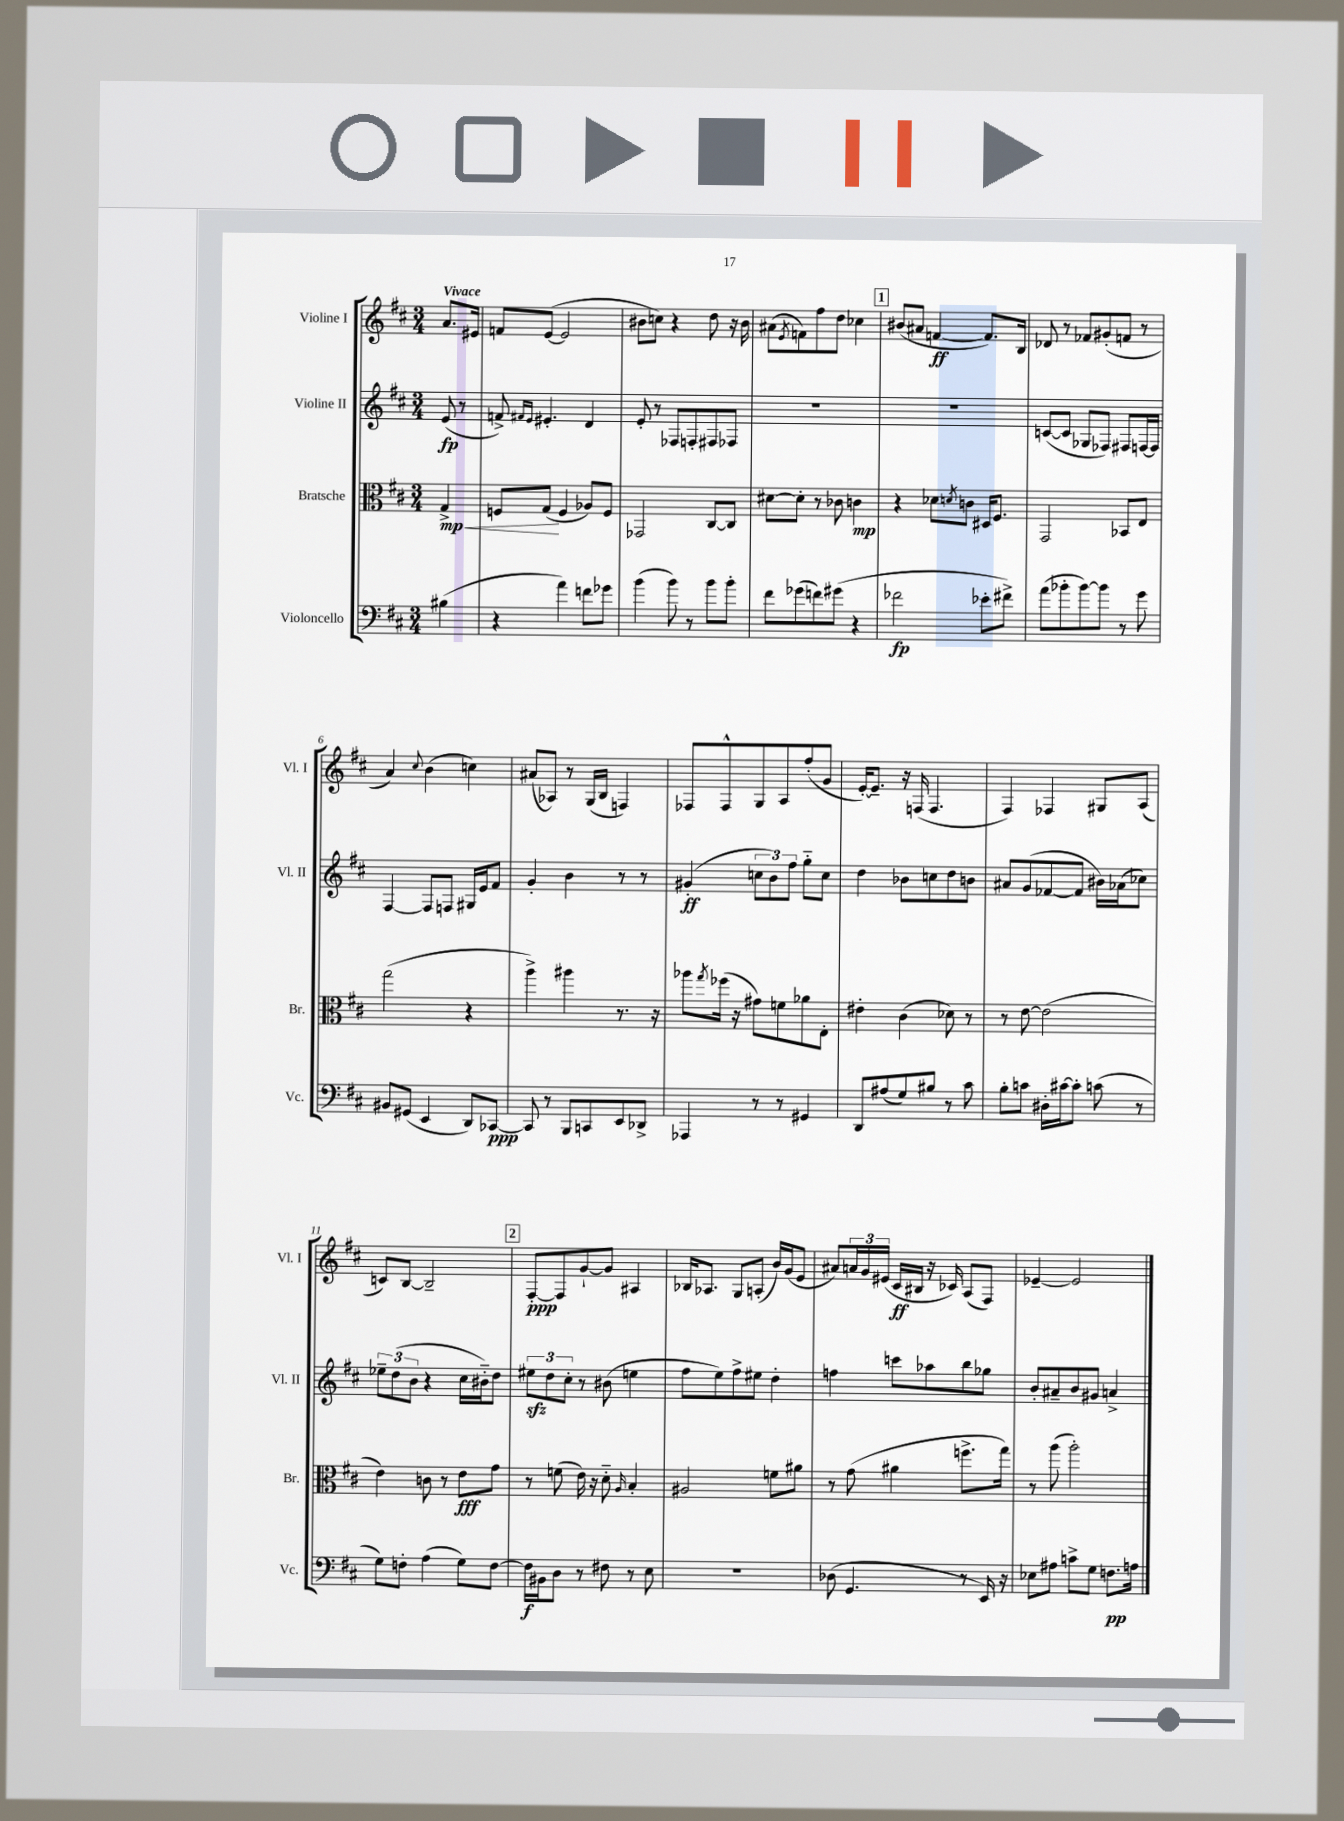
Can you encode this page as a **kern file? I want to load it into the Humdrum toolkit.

**kern	**kern	**kern	**kern
*staff4	*staff3	*staff2	*staff1
*clefF4	*clefC3	*clefG2	*clefG2
*k[f#c#]	*k[f#c#]	*k[f#c#]	*k[f#c#]
*M3/4	*M3/4	*M3/4	*M3/4
(4B#	4G^	(8e	8.a
.	.	8r	.
.	.	.	16e#
=	=	=	=
4r	8F	8f^)	8f
.	.	16qqf#	.
.	.	16qqe	.
.	(8G	4.e#'	([8e
4a)	4F	.	2e]
8f	8A-)	4d	.
8g-	8F	.	.
=	=	=	=
(4b	2GG-	8e'	8b#
.	.	8r	8cc)
8b)	.	8F-	4r
8r	.	8F'	.
8b	[8C#	8F#	8dd
8b'	8C#]	8F-	16r
.	.	.	16b#
=	=	=	=
8f#	[8d#	2.r	(8a#
.	.	.	8qe
(8g-	8d#']	.	8f)
8f)	8r	.	8ff#
(8g#	8c-	.	8dd
4r	4c	.	4cc-
=	=	=	=
2f-	4r	2.r	(8b#
.	.	.	8a#
.	8d-	.	[4f
.	8qd	.	.
.	8c	.	.
8e-'	16D#	.	8.f])
.	8.F#	.	.
8f#^)	.	.	.
.	.	.	16B
=	=	=	=
(8a	2GG	([8c	8d-
8b-'	.	8c]	8r
[8b-)	.	8G-	8f-
8b-]	.	8F-)	(8g#'
8r	8BB-	8F#	8f
8g	8E	[16F	8r
.	.	16F]	.
=	=	=	=
8BB#	(2gg	[4F#	4a)
(8GG#	.	.	.
.	.	.	8qqcc#
4EE	.	8F#]	(4b
.	.	8F	.
8DD)	4r	16G#	4cc)
.	.	16e	.
[8CC-	.	8f#	.
=	=	=	=
8CC-]	4aa^)	4g'	(8a#
8r	.	.	8A-)
8BBB	4aa#	4b	8r
8CC	.	.	(16G
.	.	.	16B
8EE	8.r	8r	4F)
8DD-^	.	8r	.
.	16r	.	.
=	=	=	=
4AAA-	8aa-	(4g#'	8F-
.	8qgg	.	.
.	(16ff-	.	8F-^^
.	16r	.	.
8r	8g#)	12cc	8G
.	.	12b)	.
8r	8f	.	8A
.	.	12ff#	.
4GG#	8a-	8gg'~	(8ff#'
.	8E'	8cc	8g
=	=	=	=
8DD	4e#'	4dd	[16e')
.	.	.	8.e~]
(8A#	.	.	.
8G)	(4c#	8b-	16r
.	.	.	(16F
8B#	.	8cc	4.F
8r	8d-)	8dd	.
8c#	8r	8b	.
=	=	=	=
8B'	8r	8a#	4F#)
8c	[8e	(8g	.
16D#'	(2e]	[8f-	4F-
[16c#	.	.	.
8c#']	.	8f-]	.
(8c	.	16b#)	8G#
.	.	(16a-	.
8r	.	8cc-)	(8A
=	=	=	=
8G)	4e)	12ee-~	8c)
.	.	(12dd	.
8F'	.	.	[8B
.	.	12b	.
(4A	8c	4r	2B~]
.	8r	.	.
8G)	8e	16cc#	.
.	.	16b#'~)	.
[8F	8g	8dd	.
=	=	=	=
16F]	8r	12ee#	[8F#'
16BB#	.	.	.
.	.	12dd	.
8D	(8f	.	8F#]
.	.	12cc#'	.
8r	16e)	8r	[8g`
.	16r	.	.
8F#	8d'~	(8b#	8g]
.	16qqA	.	.
8r	4B'	4ee	4A#
8E	.	.	.
=	=	=	=
2.r	2A#	8ff#	16B-
.	.	.	8.A-
.	.	8ee)	.
.	.	8ff#^	8G
.	.	8ee#	(8A'
.	8f	4dd'	16b)
.	.	.	(16g
.	8a#	.	8e
=	=	=	=
(8D-	8r	4ff	8a#)
4.GG	(8g	.	24a
.	.	.	24g
.	.	.	(24e#
.	4a#	8ccc	16c#
.	.	.	16B#
.	.	8aa-	16r
.	.	.	16c-)
8r	8.ff^	8bb	(8A
16EE)	.	8gg-	8F#)
16r	16gg)	.	.
=	=	=	=
8E-	8r	8b'	[4e-~
8A#	(8aa	8a#~	.
8c^	2aa')	8b	2e-]
8G	.	8g#	.
8.F	.	4a^	.
16A	.	.	.
==	==	==	==
*-	*-	*-	*-
